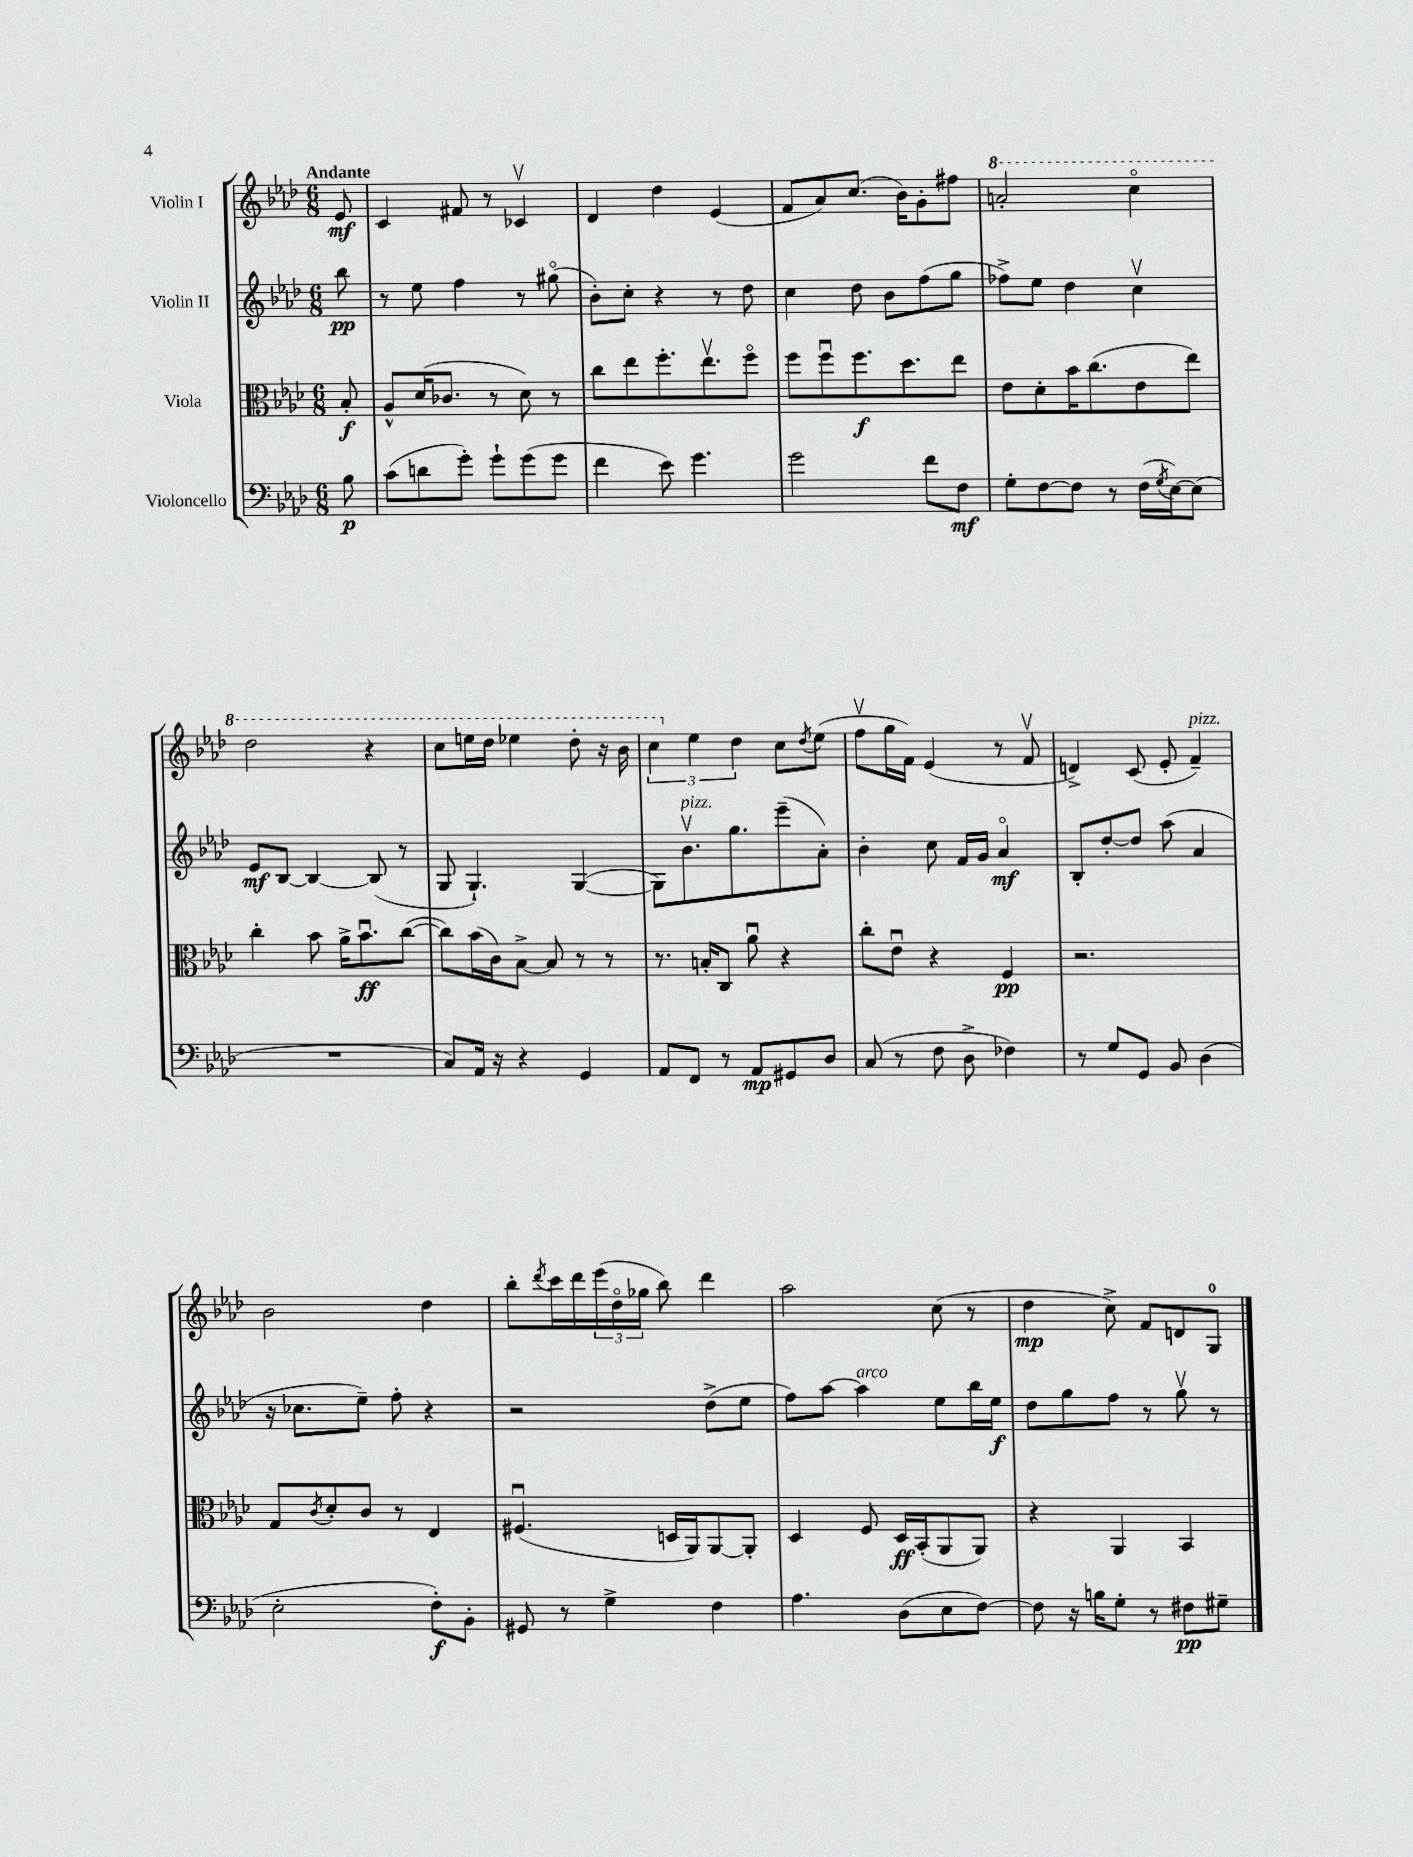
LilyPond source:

<<
\new StaffGroup <<
\new Staff = "s0" \with { instrumentName = "Violin I" } {
    \clef treble \key aes \major \numericTimeSignature \time 6/8 \partial 8 \tempo "Andante"
    ees'8\mf |
    c'4 fis'8 r8 ces'4\upbow |
    des'4 des''4 ees'4( |
    f'8 aes'8) c''8.( bes'16) g'8-. fis''8 |
    \ottava #1 a''2-. c'''4\flageolet |
    des'''2 r4 |
    c'''8 e'''16 des'''16 ees'''4 des'''8-. r16 bes''16 |
    \tuplet 3/2 { c'''4 \ottava #0 ees''4 des''4 } c''8 \acciaccatura { des''8 } ees''8( |
    f''8\upbow g''16 f'16) ees'4( r8 f'8\upbow |
    d'4->) c'8( ees'8-. f'4--^\markup { \italic "pizz." }) |
    bes'2 des''4 |
    bes''8-. \acciaccatura { des'''8 } c'''16 des'''16 \tuplet 3/2 { ees'''16( des''16\flageolet ges''16 } bes''8) des'''4 |
    aes''2 c''8( r8 |
    des''4\mp c''8->) f'8 d'8 g8-0 \bar "|." |
}
\new Staff = "s1" \with { instrumentName = "Violin II" } {
    \clef treble \key aes \major \numericTimeSignature \time 6/8 \partial 8
    bes''8\pp |
    r8 ees''8 f''4 r8 gis''8\flageolet( |
    bes'8-.) c''8-. r4 r8 des''8 |
    c''4 des''8 bes'8 f''8( g''8 |
    fes''8->) ees''8 des''4 c''4\upbow |
    ees'8\mf bes8~ bes4~ bes8( r8 |
    g8 g4.-!) g4~( |
    g8) bes'8.\upbow^\markup { \italic "pizz." } g''8. ees'''8--( aes'8-.) |
    bes'4-. c''8 f'16 g'16 aes'4\flageolet\mf |
    bes8-. des''8~-. des''8 aes''8( aes'4 |
    r16 ces''8. ees''8--) f''8-. r4 |
    r2 des''8->( ees''8 |
    f''8) aes''8~ aes''4^\markup { \italic "arco" } ees''8 bes''16 ees''16\f |
    des''8 g''8 f''8 r8 g''8\upbow r8 \bar "|." |
}
\new Staff = "s2" \with { instrumentName = "Viola" } {
    \clef alto \key aes \major \numericTimeSignature \time 6/8 \partial 8
    bes8-.\f |
    aes8-^ des'16( ces'8. r8 des'8) r8 |
    c''8 ees''8 f''8.-. ees''8.\upbow f''8\flageolet |
    f''8 f''8\downbow f''8.\f des''8. ees''8 |
    ees'8 des'8-. bes'16 c''8.( ees'8 ees''8) |
    c''4-. bes'8 aes'16-> bes'8.\downbow\ff c''8~( |
    c''8) bes'16( c'16) bes8~-> bes8 r8 r8 |
    r8. b16-. c8 aes'8\downbow r4 |
    c''8-. ees'8\downbow r4 f4\pp |
    r2. |
    g8 \acciaccatura { c'8 } des'8-. c'8 r8 ees4 |
    fis4.\downbow( d16 aes,16) aes,8~ aes,8-. |
    des4 f8 des16\ff bes,16-.( aes,8 aes,8) |
    r4 aes,4 bes,4 \bar "|." |
}
\new Staff = "s3" \with { instrumentName = "Violoncello" } {
    \clef bass \key aes \major \numericTimeSignature \time 6/8 \partial 8
    bes8\p |
    c'8( d'8 g'8-.) g'8-! g'8( g'8 |
    f'4 ees'8) g'4. |
    g'2 f'8 f8\mf |
    g8-. f8~ f8 r8 f16( \acciaccatura { g8 } ees16~) ees8( |
    R2. |
    c8) aes,16 r16 r4 g,4 |
    aes,8 f,8 r8 aes,8\mp gis,8 des8 |
    c8( r8 f8 des8-> fes4) |
    r8 g8 g,8 bes,8 des4( |
    ees2-. f8-.\f) bes,8-. |
    gis,8 r8 g4-> f4 |
    aes4. des8( ees8 f8~) |
    f8 r16 b16 g8-. r8 fis8\pp gis8-- \bar "|." |
}
>>
>>
\layout { \context { \Score \remove "Bar_number_engraver" } }
